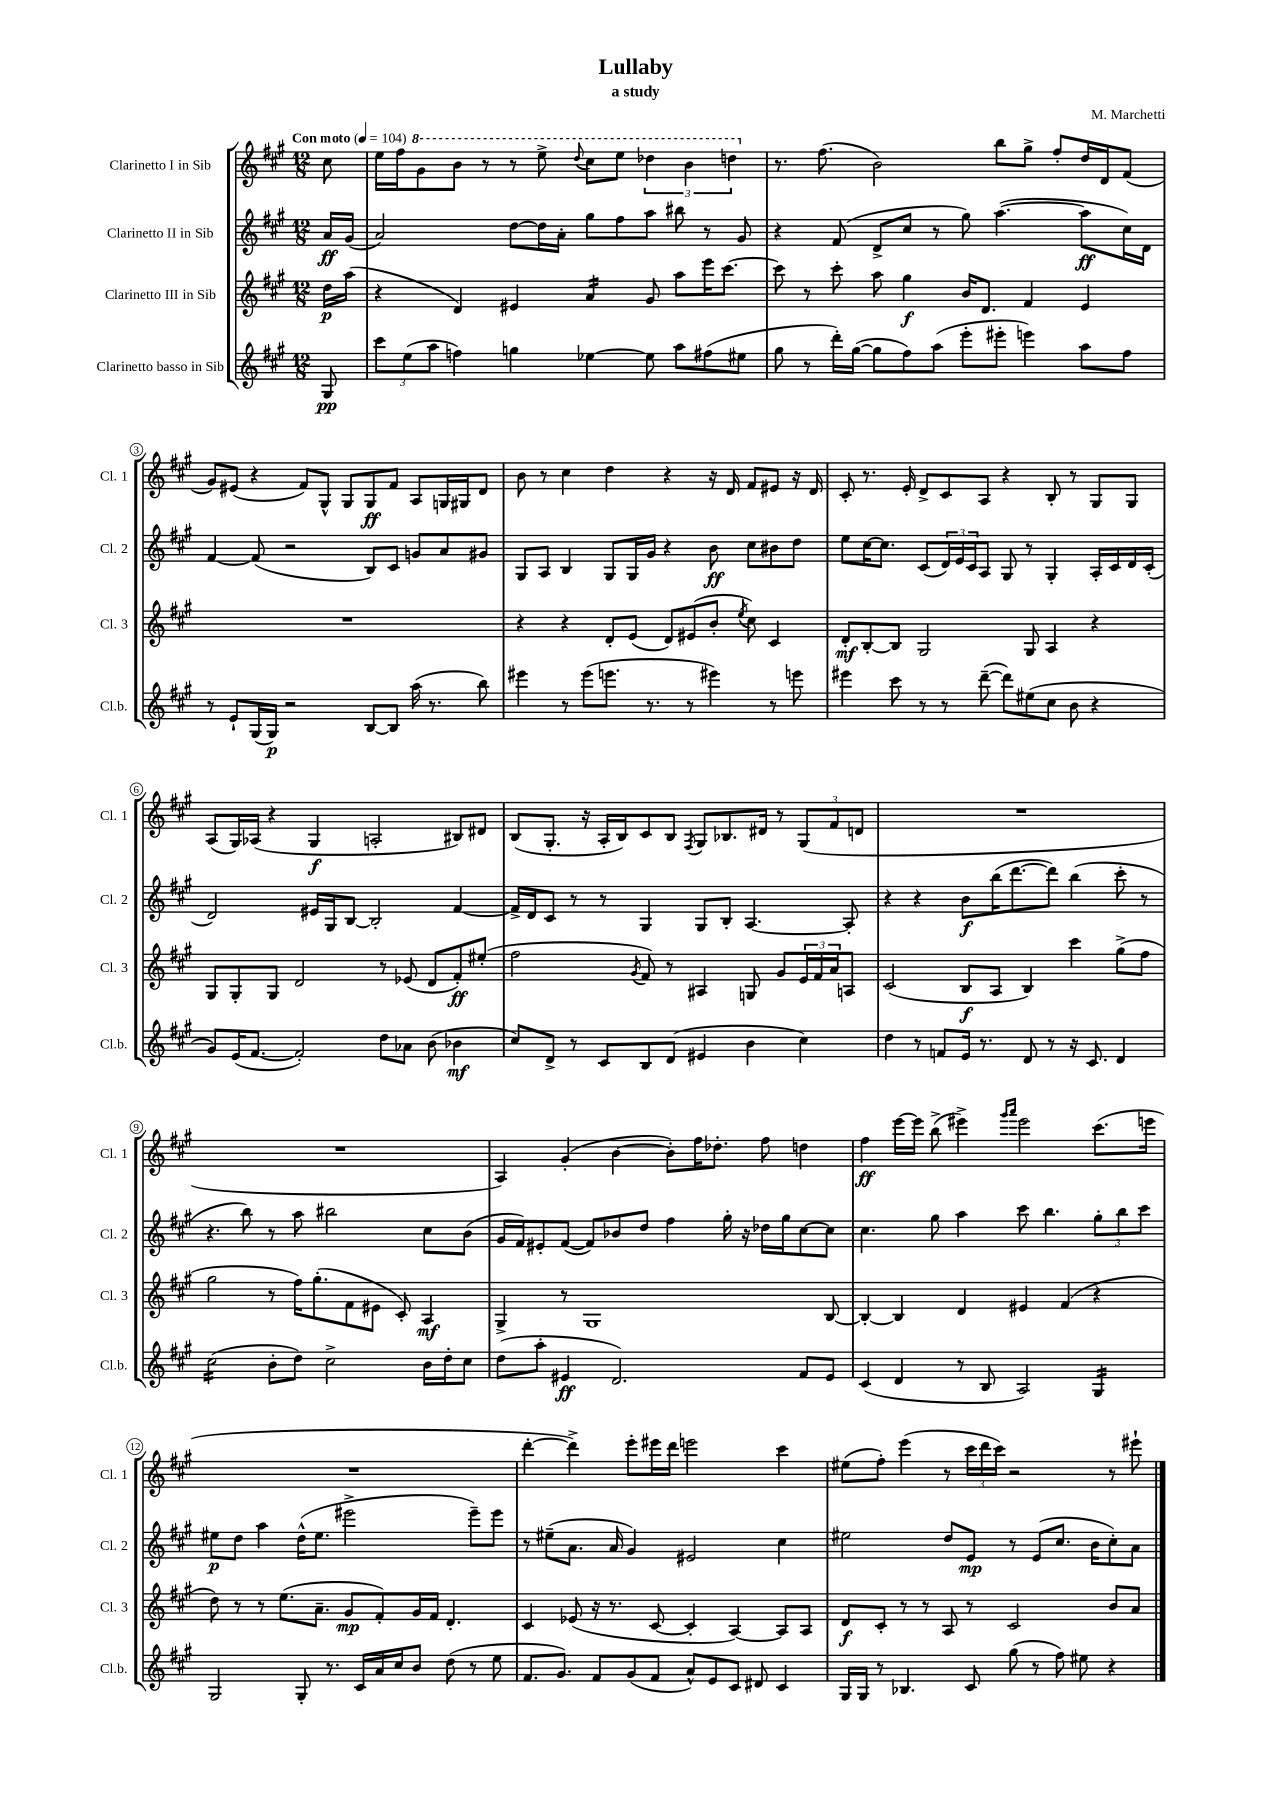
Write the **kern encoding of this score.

**kern	**kern	**kern	**kern
*staff4	*staff3	*staff2	*staff1
*clefG2	*clefG2	*clefG2	*clefG2
*k[f#c#g#]	*k[f#c#g#]	*k[f#c#g#]	*k[f#c#g#]
*M12/8	*M12/8	*M12/8	*M12/8
*MM104	*MM104	*MM104	*MM104
8G#	16dd	16a	8cc#
.	(16aa	(16g#	.
=	=	=	=
12ccc#	4r	2a)	16ee
.	.	.	16ff#
(12ee	.	.	.
.	.	.	8gg#
12aa	.	.	.
4ff)	4d)	.	8bb
.	.	.	8r
4gg	4e#	[8dd	8r
.	.	16dd]	8eee^
.	.	16a'	.
.	.	.	8qqddd
[4ee-	4a	8gg#	8ccc#
.	.	8ff#	8eee
8ee-]	8g#	8aa	6ddd-
8aa	8aa	8bb#	.
.	.	.	6bb
(8ff#	16eee	8r	.
.	[8.ccc#	.	.
.	.	.	6ddd
8ee#	.	8g#	.
=	=	=	=
8gg#	8ccc#]	4r	8.r
8r	8r	.	.
.	.	.	(8.ff#
16ddd')	8ccc#'	(8f#	.
([16gg#	.	.	.
8gg#]	8aa	8d^	2b)
8ff#)	4gg#	8cc#	.
(8aa	.	8r	.
8eee'	16b	8gg#)	.
.	8.d	.	.
8eee#'	.	([4.aa	8bb
4eee)	4f#	.	8gg#^
.	.	.	8ff#'
8aa	4e	8aa]	16dd
.	.	.	16d
8ff#	.	16cc#)	(8f#
.	.	16d	.
=	=	=	=
8r	1.r	[4f#	8g#)
8e`	.	.	(8e#
(16G#	.	(8f#]	4r
16G#)	.	.	.
2r	.	2r	.
.	.	.	8f#)
.	.	.	8G#^^
.	.	.	8G#
[8B	.	8B)	8G#
8B]	.	8c#	8f#
(16aa	.	8g	8A
8.r	.	.	.
.	.	8a	16G
.	.	.	16G#
8bb)	.	8g#	8d
=	=	=	=
4eee#	4r	8G#	8b
.	.	8A	8r
8r	4r	4B	4cc#
(8eee#	.	.	.
8.eee	8d'	8G#	4dd
.	(8e	16G#	.
8.r	.	16g#	.
.	8d)	4r	4r
8r	(8e#	.	.
4eee#)	8b'	8b	16r
.	.	.	16d
.	8qee	.	.
.	8cc#)	8cc#	8f#
8r	4c#	8b#	8e#
8eee	.	8dd	16r
.	.	.	16d
=	=	=	=
4eee#	8d'	8ee	8c#'
.	[8B'	[16cc#	8.r
.	.	8.cc#]	.
8ccc#	8B]	.	.
.	.	.	16e'
8r	2G#	(8c#	8d^
8r	.	24d)	8c#
.	.	24e	.
.	.	24c#	.
([8ddd~	.	8A	8A
8ddd])	.	8G#	4r
(8ee#	8G#	8r	.
8cc#	4A	4G#'	8B'
8b	.	.	8r
4r	4r	16A'	8G#
.	.	16c#	.
.	.	16d	8G#
.	.	(16c#'	.
=	=	=	=
8g#)	8G#	2d)	(8A
(16e	8G#'	.	16G#)
[8.f#	.	.	(16A-
.	8G#	.	4r
2f#'])	2d	.	.
.	.	16e#	4G#
.	.	16G#	.
.	.	[8B	.
.	.	2B']	2A'
8dd	8r	.	.
8a-	(8e-	.	.
(8b	8d	.	.
4b-	8f#')	[4f#	8B#)
.	(8ee#'	.	8d#
=	=	=	=
8cc#)	2ff#	16f#^]	(8B
.	.	16d	.
8d^	.	8c#	8.G#'
8r	.	8r	.
.	.	.	16r
8c#	.	8r	16A'
.	.	.	16B)
.	8qg#	.	.
8B	8f#)	4G#	8c#
(8d	8r	.	8B
.	.	.	8qF#
4e#	4A#	8G#	8G#
.	.	8B'	8.B-
4b	8G	[4.A	.
.	.	.	16d#
.	8g#	.	8r
4cc#)	24e	.	(12G#
.	24f#	.	.
.	24a	.	12f#
.	8A	8A']	.
.	.	.	12d
=	=	=	=
4dd	(2c#	4r	1.r
8r	.	4r	.
8f	.	.	.
16e	8B	8b	.
8.r	.	.	.
.	8A	(16bb	.
.	.	[8.ddd	.
8d	4B)	.	.
8r	.	8ddd])	.
16r	4ccc#	(4bb	.
8.c#	.	.	.
4d	(8gg#^	8ccc#'	.
.	8ff#	8r	.
=	=	=	=
(2cc#	2gg#	4.r	1.r
.	.	8bb)	.
8b'	8r	8r	.
8dd)	16ff#)	8aa	.
.	(8.gg#'	.	.
2cc#^	.	2bb#	.
.	8f#	.	.
.	8e#	.	.
.	8c#')	.	.
16b	4A	8cc#	.
16dd'	.	.	.
8cc#	.	(8b	.
=	=	=	=
(8dd	4G#^	16g#	4A)
.	.	16f#)	.
8aa'	.	8e#'	.
4e#	8r	([8f#	(4g#'
.	1G#	8f#])	.
2.d)	.	8b-	[4b
.	.	8dd	.
.	.	4ff#	8b'])
.	.	.	16ff#
.	.	.	8.dd-'
.	.	16gg#'	.
.	.	16r	.
.	.	16dd-	8ff#
.	.	16gg#	.
8f#	.	[8cc#	4dd
8e#	[8B	8cc#]	.
=	=	=	=
(4c#	4B'_	4.cc#	4ff#
4d	4B]	.	[16eee
.	.	.	16eee]
.	.	8gg#	(8bb^
8r	4d	4aa	4eee#^)
8B	.	.	.
.	.	.	16qqggg#
.	.	.	16qqaaa
2A)	4e#	8ccc#	2eee#
.	.	4.bb	.
.	(4f#	.	.
4G#	4r	12gg#'	(8.ccc#
.	.	12bb	.
.	.	12ccc#	.
.	.	.	16eee
=	=	=	=
2G#	8dd)	8ee#	1.r
.	8r	8dd	.
.	8r	4aa	.
.	(8.ee	.	.
8G#'	.	(16dd^^	.
.	8.a~	8.ee#	.
8.r	.	.	.
.	8g#	2eee#^	.
16c#	.	.	.
16a	8f#')	.	.
16cc#	.	.	.
8b	16g#	.	.
.	16f#	.	.
(8dd	4.d'	.	.
8r	.	8eee#~)	.
8ee	.	8eee#	.
=	=	=	=
8.f#	4c#	8r	[4ddd'
.	.	(8ee#~	.
8.g#)	.	.	.
.	(8e-	8.a	4ddd^])
8f#	16r	.	.
.	8.r	16a	.
(8g#	.	4g#)	8eee'
8f#	[8c#	.	16eee#
.	.	.	16ddd
8a^^)	4c#']	2e#	2eee
8e	.	.	.
8c#	[4A)	.	.
8d#	.	.	.
4c#	8A]	4cc#	4ccc#
.	8A	.	.
=	=	=	=
16G#	8d	2ee#	(8ee#
16G#	.	.	.
8r	8c#'	.	8ff#')
4.B-	8r	.	(4eee
.	8r	.	.
.	8A	8dd	8r
8c#	8r	8e	24ccc#
.	.	.	24ddd
.	.	.	24ccc#)
(8gg#	2c#	8r	2r
8r	.	(8e	.
8ff#)	.	8.cc#	.
8ee#	.	.	.
.	.	16b	.
4r	8b	8cc#')	8r
.	8a	8a	8eee#`
==	==	==	==
*-	*-	*-	*-
